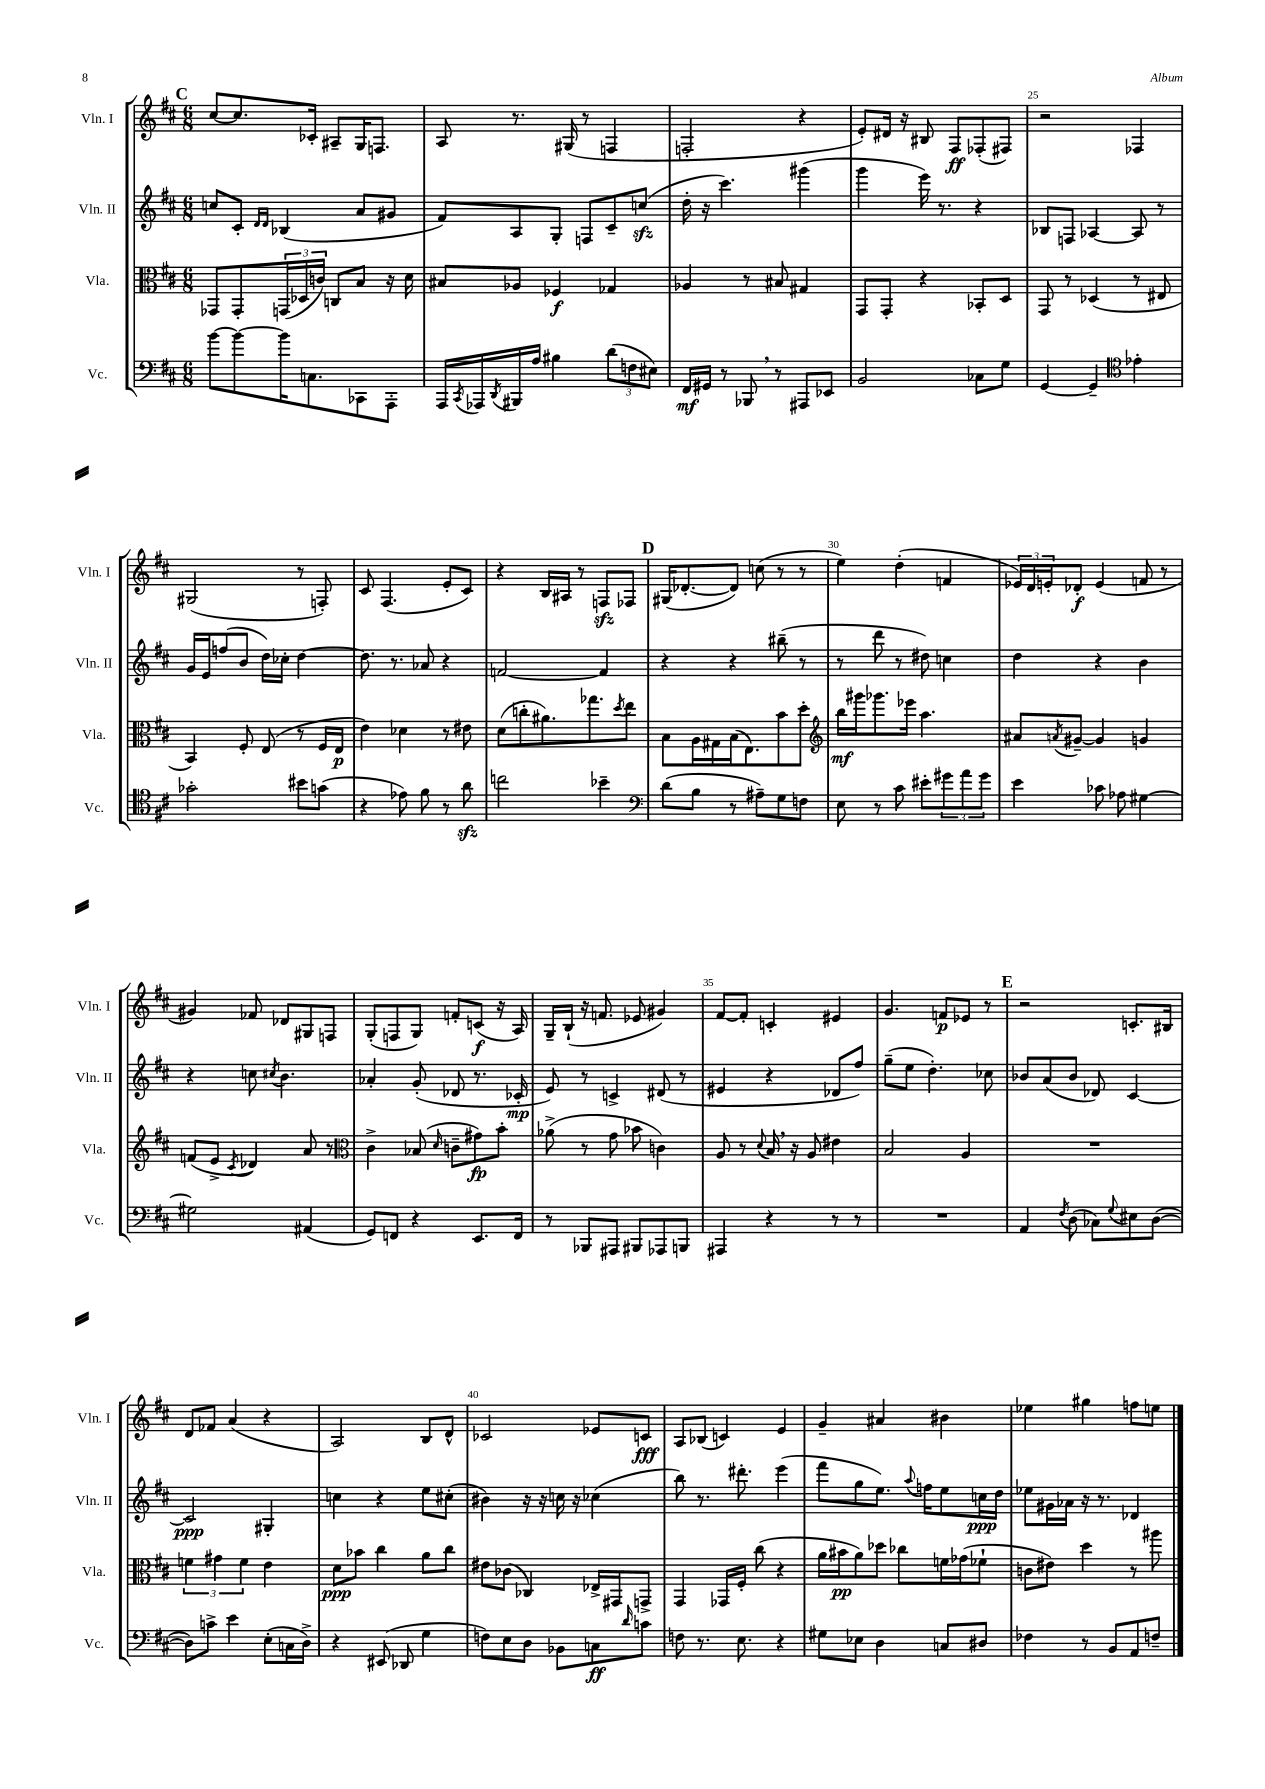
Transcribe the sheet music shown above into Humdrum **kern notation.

**kern	**kern	**kern	**kern
*staff4	*staff3	*staff2	*staff1
*clefF4	*clefC3	*clefG2	*clefG2
*k[f#c#]	*k[f#c#]	*k[f#c#]	*k[f#c#]
*M6/8	*M6/8	*M6/8	*M6/8
[8b\L	8GG-/L	8cc/L	[8cc#/L
8b\_	8GG-'/	8c#'/J	8.cc#/]
.	.	16qqd/LL	.
.	.	16qqd/JJ	.
16b\]K	(24GG/L	(4B-/	.
.	24D-/	.	.
8.C\	.	.	16c-'/Jk
.	24c/JJ)	.	.
.	8C/L	.	8A#~/L
8CC-\	8B/J	8a/L	16G/K
.	.	.	8.F/J
8AAA'\J	16r	8g#/J	.
.	16d\	.	.
=	=	=	=
16AAA/LL	8B#/L	8f#/L)	8A/
8qCC#/	.	.	.
16AAA-/	.	.	.
8qDD/	.	.	.
16BBB#/	8A-/J	8A/	8.r
16A/JJ	.	.	.
4B#\	4F-/	8G'/J	.
.	.	.	(16G#/
.	.	8F/L	8r
(12d\L	4G-/	8c#~/	4F/
12F\	.	.	.
.	.	(8cc/J	.
12E#\J)	.	.	.
=	=	=	=
16FF#/LL	4A-/	16dd'\	2F'/
16GG#/JJ	.	16r	.
8r	.	4.ccc#\)	.
8BBB-/	8r	.	.
8r	8B#/	.	.
8AAA#/L	4G#/	(4ggg#\	4r
8EE-/J	.	.	.
=	=	=	=
2BB/	8GG/L	4ggg\	8e'/L)
.	8GG'/J	.	16d#/Jk
.	.	.	16r
.	4r	16eee\)	8B#/
.	.	8.r	.
.	.	.	8F#/L
8C-\L	8BB-'/L	4r	(8F-'/
8G\J	8D/J	.	8F#/J)
=	=	=	=
[4GG/	8GG/	8B-/L	2r
.	8r	8F/J	.
4GG~/]	(4D-/	[4A-/	.
*clefC4	*	*	*
4e-'\	8r	8A-/]	4F-/
.	8E#/	8r	.
=	=	=	=
2g-'\	4BB/)	16g/LL	(2G#/
.	.	16e/J	.
.	.	(8ff/	.
.	8F#'/	8b/J	.
.	(8E/	16dd\LL)	.
.	.	16cc-'\JJ	.
8b#\L	8r	[4dd\	8r
(8g\J	16F#/LL	.	8F'/)
.	16E/JJ	.	.
=	=	=	=
4r	4e\)	8.dd\]	8c#/
.	.	.	(4.F#/
.	.	8.r	.
8e-\)	4d-\	.	.
8f#\	.	8a-/	.
8r	8r	4r	8e'/L
8a\	8e#\	.	8c#/J)
=	=	=	=
2cc\	(8d\L	[2f/	4r
.	8cc'\	.	.
.	8.a#\)	.	16B/LL
.	.	.	16A#/JJ
.	.	.	8r
.	8.gg-\	.	.
4b-~\	.	4f/]	8F/L
.	8qdd/	.	.
.	8ee\J	.	8F-/J
=	=	=	=
*clefF4	*	*	*
(8d\L	8B\L	4r	(16G#/LK
.	.	.	[8.d-'/
8B\J	16A\L	.	.
.	16G#\	.	.
8r	(16B\J	4r	8d-/]J)
.	8.E\)	.	.
8A#~\L)	.	.	(8cc\
8G\	8b\	(8bb#~\	8r
8F\J	8dd'\J	8r	8r
=	=	=	=
*	*clefG2	*	*
8E\	16bb\LL	8r	4ee\)
.	16ggg#\J	.	.
8r	8.ggg-\	8ddd\	.
8c#\	.	8r	(4dd'\
.	16eee-\Jk	.	.
8e#'\L	4.aa\	8dd#\)	.
12g#\	.	4cc\	4f/
12a\	.	.	.
12g#\J	.	.	.
=	=	=	=
4e\	8a#/L	4dd\	24e-/LL)
.	.	.	24d/
.	.	.	24e'/J
.	8qa/	.	.
.	[8g#~/J	.	8d-'/J
8c-\	4g#/]	4r	(4e/
8A-\	.	.	.
[4G#\	4g/	4b\	8f/
.	.	.	8r
=	=	=	=
2G#\]	(8f/L	4r	4g#/)
.	8e^/J	.	.
.	8qc#/	.	.
.	4d-/)	8cc\	8f-/
.	.	8qcc#/	.
.	.	4.b\	8d-/L
(4AA#/	8a/	.	8G#/
.	8r	.	8F/J
=	=	=	=
*	*clefC3	*	*
8GG/L)	4c#^\	4a-'/	(8G'/L
8FF/J	.	.	8F/
4r	(8B-/	(8g'/	8G/J)
.	16qqd/	.	.
.	8c~\L	8d-/	8f'/L
8.EE/L	8g#\)	8.r	(8c/J
.	8b'\J	.	16r
16FF/Jk	.	16c-'/	16A/)
=	=	=	=
8r	(8a-^\	8e/)	16G~/LL
.	.	.	(16B`/JJ
8BBB-/L	8r	8r	16r
.	.	.	8.f/
8AAA#/J	8g\	4c^/	.
8BBB#/L	8b-\	.	8e-/
8AAA-/	4c\)	(8d#/	4g#/)
8BBB/J	.	8r	.
=	=	=	=
4AAA#/	8A/	4e#/	[8f#/L
.	8r	.	8f#'/]J
.	8qqd/	.	.
4r	16B/	4r	4c'/
.	16r	.	.
.	8A/	.	.
8r	4e#\	8d-/L	4e#/
8r	.	8ff#/J)	.
=	=	=	=
2.r	2B/	(8gg~\L	4.g/
.	.	8ee\J	.
.	.	4.dd'\)	.
.	.	.	8f/L
.	4A/	.	8e-/J
.	.	8cc-\	8r
=	=	=	=
4AA/	2.r	8b-/L	2r
.	.	(8a/	.
8qF#/	.	.	.
(8D\	.	8b-/J	.
8C-\L)	.	8d-/)	.
8qqG/	.	.	.
8E#\	.	[4c#/	8.c'/L
([8D\J	.	.	.
.	.	.	16B#/Jk
=	=	=	=
8D\]L)	6f\	2c#/]	8d/L
8c^\J	.	.	8f-/J
.	6g#\	.	.
4e\	.	.	(4a/
.	6f\	.	.
(8E'\L	4e\	4G#'/	4r
16C\L	.	.	.
16D^\JJ)	.	.	.
=	=	=	=
4r	8d\L	4cc\	2A/)
.	8b-\J	.	.
(8EE#/	4cc#\	4r	.
8DD-/	.	.	.
4G\	8a\L	8ee\L	8B/L
.	8cc#\J	(8cc#'\J	8d^^/J
=	=	=	=
8F\L)	8e#\L	4b#\)	2c-/
8E\	(8c-\J	.	.
8D\J	4C-/)	16r	.
.	.	16r	.
8BB-\L	.	16cc\	.
.	.	16r	.
8C\	16E-^/LL	(4cc-\	8e-/L
.	16GG#/J	.	.
16qqd/	.	.	.
8c\J	8GG^/J	.	8c/J
=	=	=	=
8F\	4GG/	8bb\)	8A/L
8.r	.	8.r	(8B-/J
.	16GG-/LL	.	4c/)
8.E\	16F#'/JJ	8.ddd#'\	.
.	(8cc#\	.	.
4r	4r	(4eee\	4e/
=	=	=	=
8G#\L	16a\LL	8fff#\L	4g~/
.	16b#\J	.	.
8E-\J	8a\)	8gg\	.
4D\	8dd-\J	8.ee\J)	4a#/
.	8cc-\L	.	.
.	.	8qqaa/	.
.	.	16ff\LK	.
8C/L	16f\L	8ee\	4b#\
.	(16g-\J	.	.
8D#/J	8f-`\J	16cc\L	.
.	.	16dd\JJ	.
=	=	=	=
4F-\	8c\L	8ee-\L	4ee-\
.	8e#\J)	16g#\L	.
.	.	16a-\JJ	.
8r	4dd\	16r	4gg#\
.	.	8.r	.
8BB/L	.	.	.
8AA/	8r	4d-/	8ff\L
8F~/J	8aa#\	.	8ee\J
==	==	==	==
*-	*-	*-	*-
